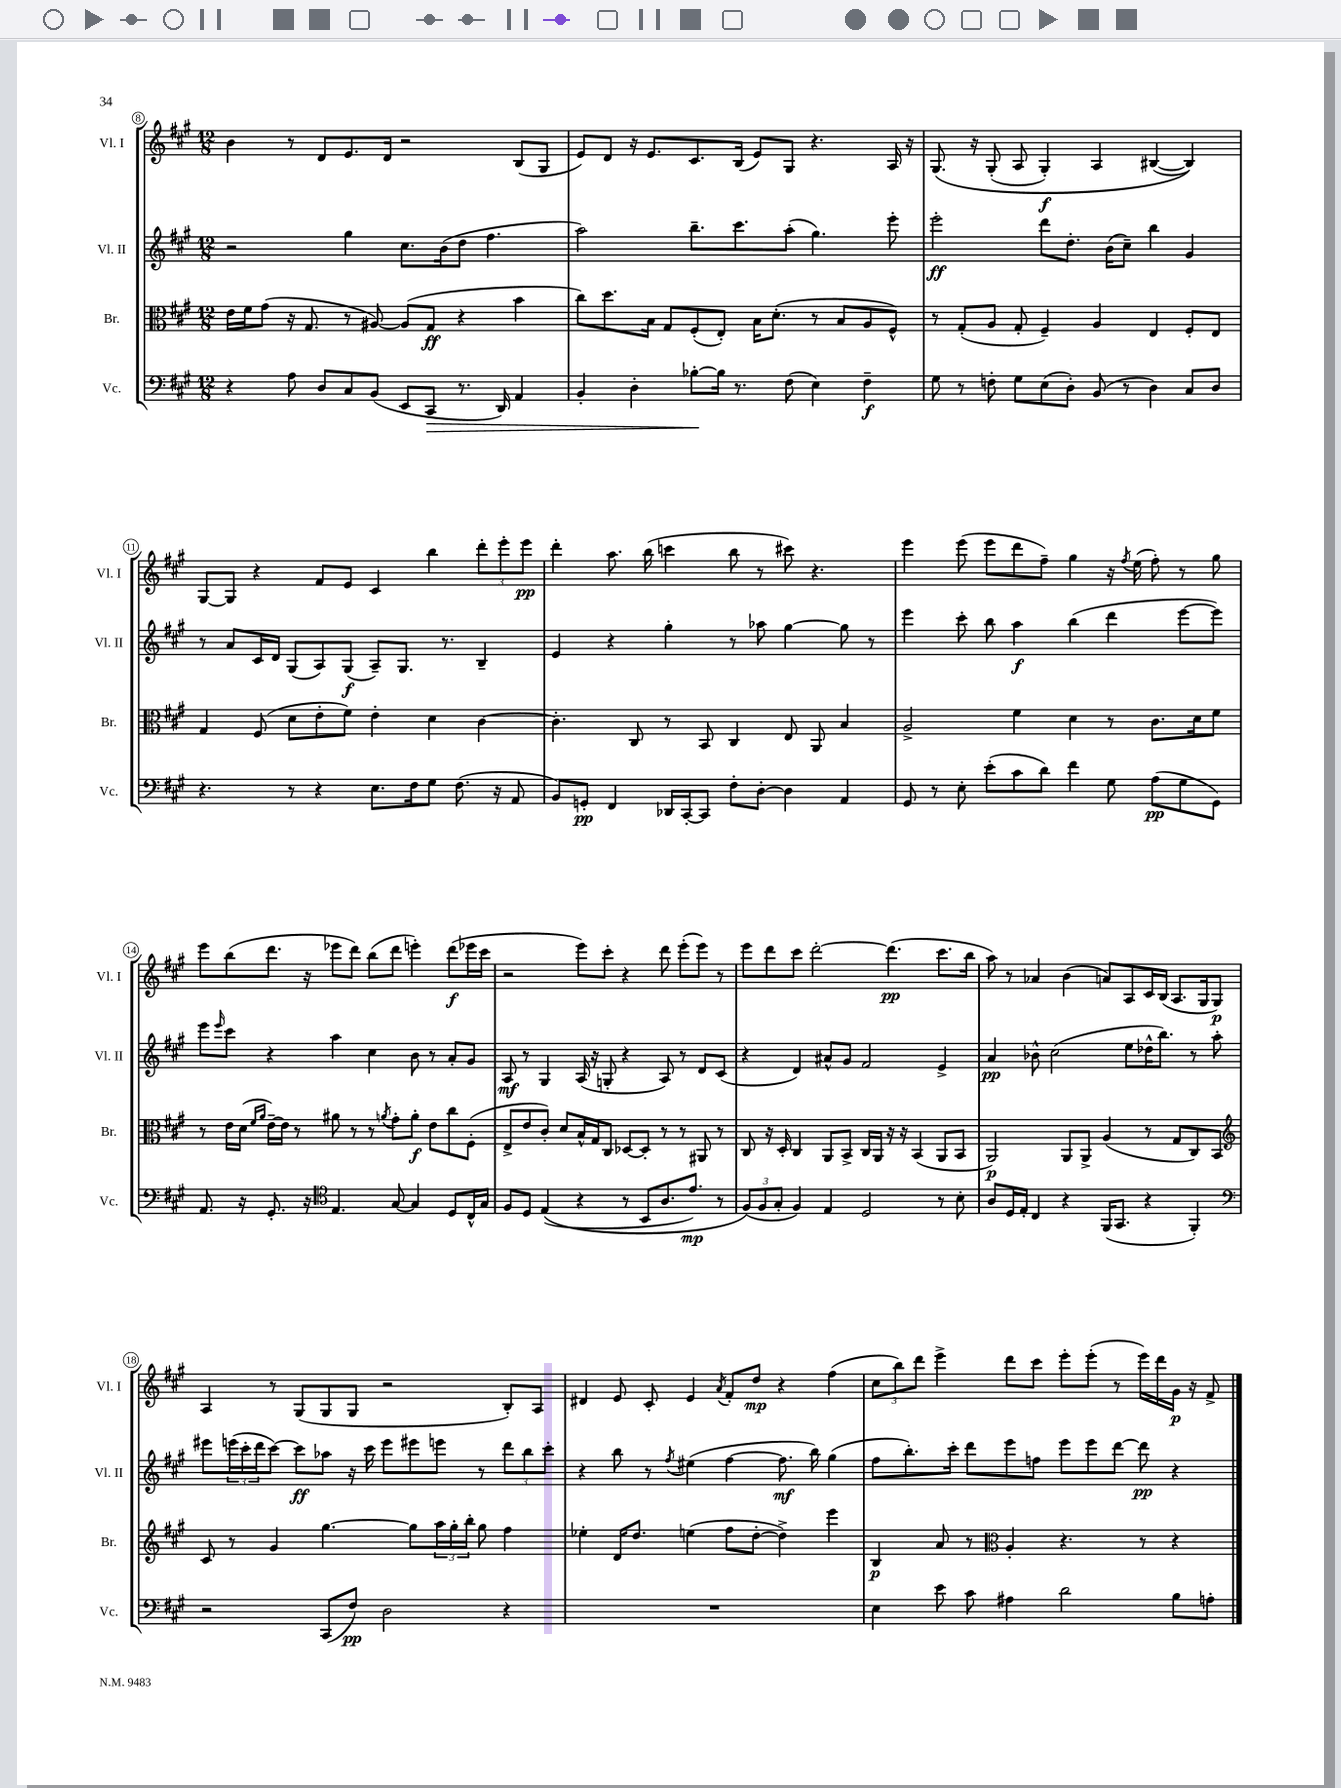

**kern	**kern	**kern	**kern
*staff4	*staff3	*staff2	*staff1
*clefF4	*clefC3	*clefG2	*clefG2
*k[f#c#g#]	*k[f#c#g#]	*k[f#c#g#]	*k[f#c#g#]
*M12/8	*M12/8	*M12/8	*M12/8
4r	16e	2r	4b
.	16f#	.	.
.	(8g#	.	.
8A	16r	.	8r
.	8.G#	.	.
8D	.	.	8d
8C#	8r	4gg#	8.e
(8BB	[8A#)	.	.
.	.	.	16d
8EE	(8A#]	8.cc#	2r
8CC#	8G#	.	.
.	.	(16b	.
8.r	4r	8dd	.
.	.	4.ff#	.
16DD)	.	.	.
4AA	4b	.	(8B
.	.	.	8G#
=	=	=	=
4BB'	8cc#)	2aa)	8e)
.	8.dd	.	8d
4D'	.	.	16r
.	16B	.	8.e
.	8G#	.	.
[8B-'	(8F#'	8.bb~	8.c#
16B-]	8E')	.	.
8.r	.	8.ccc#	(16B
.	16B	.	8e)
.	(8.d'	.	.
(8F#	.	(8aa'	8G#
4E)	8r	4.gg#)	4.r
.	8B	.	.
4F#~	8A	.	.
.	8F#^^)	8eee'	16A
.	.	.	16r
=	=	=	=
8G#	8r	2eee'	&(8.G#
8r	(8G#'	.	.
.	.	.	16r
8F'	8A	.	(8G#'
8G#	8G#'	.	8A
(8E	4F#~)	8ddd	4G#')
8D')	.	8.dd'	.
(8BB	4A	.	4A
.	.	(16b	.
8r	.	8cc#~)	.
4D)	4E	4bb	([4B#
8C#	8F#'	4g#	4B#])&)
8D	8E	.	.
=	=	=	=
4.r	4G#	8r	[8G#
.	.	8a	8G#]
.	(8F#	16c#	4r
.	.	16d	.
8r	8d	(8G#	.
4r	8e'	8A)	8f#
.	8f#)	(8G#	8e
8.E	4e'	8A~)	4c#
.	.	8.G#	.
16F#	.	.	.
8G#	4d	.	4bb
.	.	8.r	.
(8.F#	.	.	.
.	[4c#	4B~	12ddd'
16r	.	.	.
.	.	.	12eee'
8AA	.	.	.
.	.	.	12eee
=	=	=	=
8BB)	4.c#']	4e	4ddd'
8GG'	.	.	.
4FF#	.	4r	8.aa
.	8C#	.	.
.	.	.	(16bb
16DD-	8r	4gg#'	4ccc
[16CC#'	.	.	.
8CC#]	8BB	.	.
8F#'	4C#	8r	8bb
[8D'	.	8aa-	8r
4D]	8E	[4gg#	8ccc#)
.	8AA	.	4.r
4AA	4B	8gg#]	.
.	.	8r	.
=	=	=	=
8GG#	2A^	4eee	4eee
8r	.	.	.
8E'	.	8ccc#'	(8eee
(8e'	.	8bb	8eee
8c#	4f#	4aa	8ddd
8d)	.	.	8ff#~)
4f#	4d	(4bb	4gg#
8G#	8r	4ddd	16r
.	.	.	8qff#
.	.	.	(16ee
(8A	8.c#	.	8ff#')
8G#	.	[8eee	8r
.	16d	.	.
8GG#)	8f#	8eee])	8gg#
=	=	=	=
8.AA	8r	8eee	8eee
.	.	16qqeee	.
.	16e	8ccc#	(8bb
16r	(16d	.	.
.	16qqf#	.	.
.	16qqa	.	.
8.GG#'	[16e~)	4r	8.ddd
.	16e]	.	.
.	8r	.	.
16r	.	.	16r
*clefC4	*	*	*
4.E	8a#	4aa	8eee-
.	8r	.	8ddd)
.	8r	4cc#	(8bb
.	8qa	.	.
[8G#	8g#'	.	8ddd
4G#]	8a'	8b	4eee')
.	8e	8r	.
8D	8cc#	8a'	(8ddd
16C#^^	(8F#'	8g#	16eee-
16G#	.	.	16ccc#
=	=	=	=
8F#	8E^	8A	2r
8D	8e	8r	.
&((4E	8c#')	4G#	.
.	8d	.	.
4r	16B^^	(16A	8eee)
.	16G#	16r	.
.	8C#	8G'	8ccc#'
8r	[8D-	4r	4r
8BB	8D-']	.	.
8.A	8r	8A)	8ddd
.	8r	8r	(8eee'
8.e)	.	.	.
.	8AA#	8d	8eee)
8r	8r	(8c#	8r
=	=	=	=
(12F#&)	8C#	4r	8eee
12F#	.	.	.
.	16r	.	8ddd
12G#'	.	.	.
.	16D'	.	.
4F#)	4C#	4d)	8ccc#
.	.	.	[2ddd'
4E	8AA	8a#^^	.
.	8BB^	8g#	.
2D	16C#	2f#	.
.	16AA	.	.
.	16r	.	(4.ddd]
.	16r	.	.
.	(4BB	.	.
8r	8AA	4e^	8.ccc#
8B'	8BB	.	.
.	.	.	16bb
=	=	=	=
8A	2AA)	4a	8aa)
16D	.	.	8r
16E'	.	.	.
4C#	.	8b-^^	4a-
.	.	(2cc#	.
4r	8AA	.	(4b
.	8AA^	.	.
(16FF#	(4A	.	8a)
8.GG#	.	.	.
.	.	8ee	8A
4r	8r	16dd-^^	16c#
.	.	8.bb)	(16B
.	8G#	.	8.A
4FF#')	8C#)	8r	.
.	.	.	16G#
.	8BB	8aa'	8G#)
=	=	=	=
*clefF4	*clefG2	*	*
2r	8c#	8eee#	4A
.	8r	(24eee	.
.	.	24ccc#'	.
.	.	24ddd	.
.	4g#	[8ccc#)	8r
.	.	8ccc#]	(8G#
(8CC#	[4.gg#	8aa-	8G#
8F#)	.	16r	8G#
.	.	16ccc#	.
2D	.	8eee	2r
.	8gg#]	8eee#	.
.	24aa	8eee	.
.	24gg#'	.	.
.	24bb'	.	.
.	8gg#	8r	.
4r	4ff#	12ddd	8B')
.	.	12bb	.
.	.	.	8A
.	.	12ccc#'	.
=	=	=	=
1.r	4ee-'	4r	4d#
.	16d	8bb	8e
.	8.dd	.	.
.	.	8r	8c#'
.	.	8qff#	.
.	(4ee	(4ee#	4e
.	.	.	8qa
.	8ff#	[4ff#	8f#'
.	[8dd'	.	8dd
.	4dd^])	8.ff#]	4r
.	.	16bb)	.
.	4eee	(4gg#	(4ff#
=	=	=	=
4E	4B	8ff#	12cc#
.	.	.	12bb)
.	.	8.bb')	.
.	.	.	12ddd
8e	8a	.	4eee^
.	.	16ccc#'	.
8c#	8r	8ddd	.
*	*clefC3	*	*
4A#	4A'	8eee	8ddd
.	.	8ff	8ccc#
2d	4.r	8eee	8eee'
.	.	8eee	(8eee'
.	.	[8ddd	8r
.	8r	8ddd]	16eee)
.	.	.	16ddd
8B	4r	4r	16g#
.	.	.	16r
8A'	.	.	8f#^
==	==	==	==
*-	*-	*-	*-
